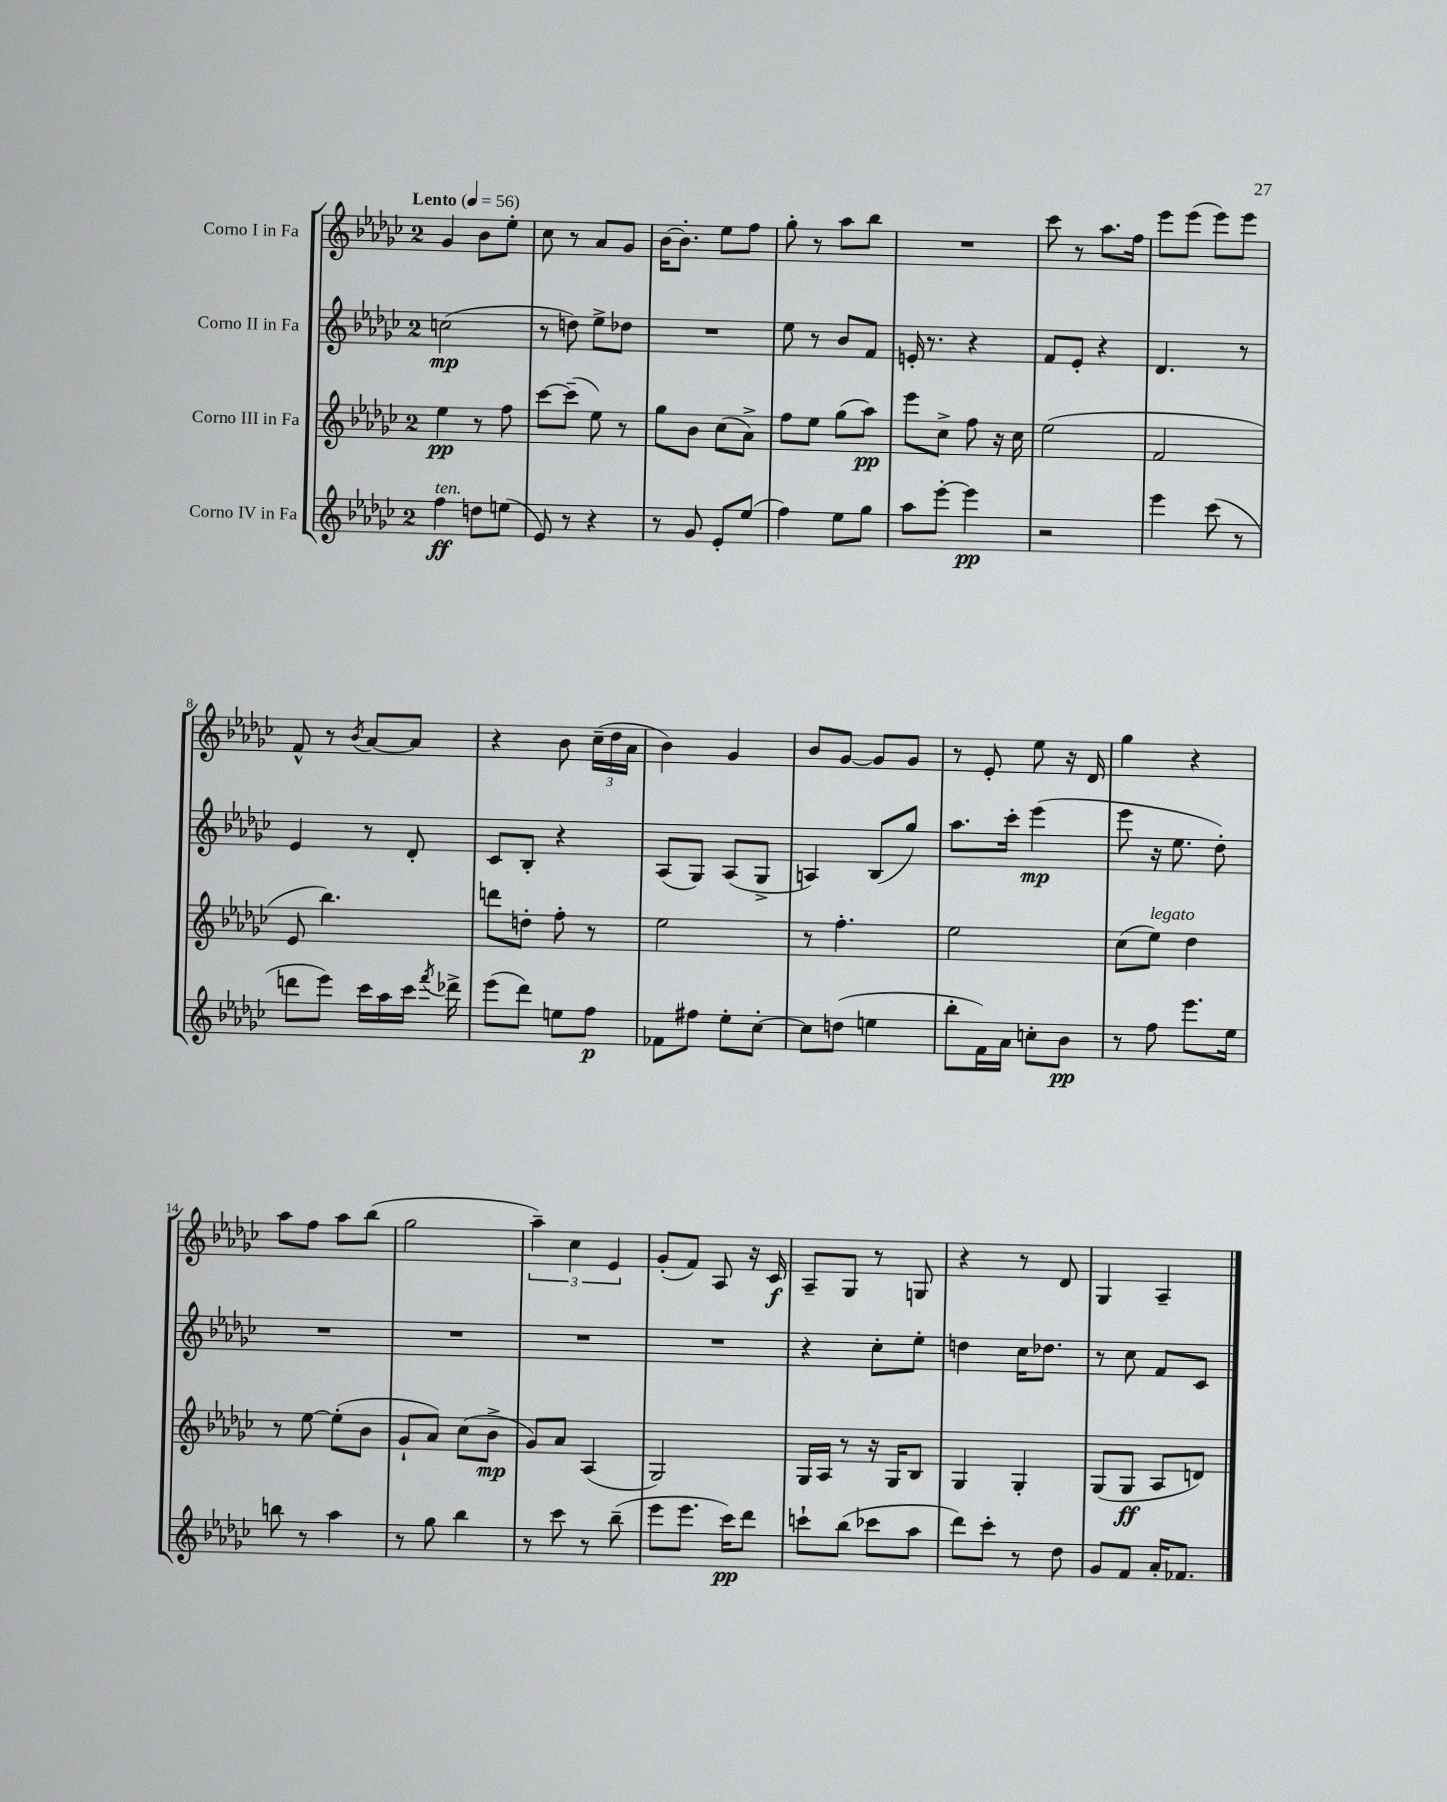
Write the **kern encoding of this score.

**kern	**dynam	**kern	**dynam	**kern	**dynam	**kern	**dynam
*part4	*part4	*part3	*part3	*part2	*part2	*part1	*part1
*staff4	*staff4	*staff3	*staff3	*staff2	*staff2	*staff1	*staff1
*I"Corno IV in Fa	*	*I"Corno III in Fa	*	*I"Corno II in Fa	*	*I"Corno I in Fa	*
*clefG2	*	*clefG2	*	*clefG2	*	*clefG2	*
*k[b-e-a-d-g-c-]	*	*k[b-e-a-d-g-c-]	*	*k[b-e-a-d-g-c-]	*	*k[b-e-a-d-g-c-]	*
*M2/4	*	*M2/4	*	*M2/4	*	*M2/4	*
*MM56	*	*MM56	*	*MM56	*	*MM56	*
=1	=1	=1	=1	=1	=1	=1	=1
!	!	!	!	!	!	!LO:TX:a:B:t=Lento	!
!LO:TX:a:i:t=ten.	!	!	!	!	!	!	!
4ff\	ff	4ee-\	pp	(2ccn\	mp	4g-/	.
8ddn\L	.	8r	.	.	.	8b-\L	.
(8een\J	.	8ff\	.	.	.	8ee-'\J	.
=2	=2	=2	=2	=2	=2	=2	=2
8e-/)	.	[8ccc-\L	.	8r	.	8cc-\	.
8r	.	(8ccc-~\J]	.	8ddn\)	.	8r	.
4r	.	8ee-\)	.	8ee-^\L	.	8a-/L	.
.	.	8r	.	8dd-X\J	.	8g-/J	.
=3	=3	=3	=3	=3	=3	=3	=3
8r	.	8gg-\L	.	2r	.	[16b-\KL	.
.	.	.	.	.	.	8.b-'\J]	.
8g-/	.	8b-\J	.	.	.	.	.
8e-'/L	.	(8cc-\L	.	.	.	8ee-\L	.
(8ee-/J	.	8a-^\J)	.	.	.	8ff\J	.
=4	=4	=4	=4	=4	=4	=4	=4
4ff\)	.	8ff\L	.	8ee-\	.	8gg-'\	.
.	.	8ee-\J	.	8r	.	8r	.
8ee-\L	.	(8gg-\L	.	8b-/L	.	8aa-\L	.
8gg-\J	.	8aa-\J)	pp	8f/J	.	8bb-\J	.
=5	=5	=5	=5	=5	=5	=5	=5
8aa-\L	.	8eee-\L	.	16en'/	.	2r	.
.	.	.	.	8.r	.	.	.
[8eee-'\J	.	8cc-^\J	.	.	.	.	.
4eee-\]	pp	8ff\	.	4r	.	.	.
.	.	16r	.	.	.	.	.
.	.	16cc-\	.	.	.	.	.
=6	=6	=6	=6	=6	=6	=6	=6
2r	.	(2ee-\	.	8f/L	.	8ccc-\	.
.	.	.	.	8e-'/J	.	8r	.
.	.	.	.	4r	.	8.aa-\L	.
.	.	.	.	.	.	16ff\Jk	.
=7	=7	=7	=7	=7	=7	=7	=7
4eee-\	.	2f/	.	4.d-/	.	8eee-\L	.
.	.	.	.	.	.	(8eee-\J	.
(8ccc-\	.	.	.	.	.	8eee-\L)	.
8r	.	.	.	8r	.	8eee-\J	.
!!LO:LB:g=z
=8	=8	=8	=8	=8	=8	=8	=8
8dddn\L	.	8e-/	.	4e-/	.	8f^^/	.
8eee-\J)	.	4.bb-\)	.	.	.	8r	.
.	.	.	.	.	.	8qb-/	.
16ccc-\LL	.	.	.	8r	.	[8a-/L	.
16aa-\	.	.	.	.	.	.	.
16ccc-\JJ	.	.	.	8d-'/	.	8a-/J]	.
8qfff/	.	.	.	.	.	.	.
16ddd-X^\	.	.	.	.	.	.	.
=9	=9	=9	=9	=9	=9	=9	=9
(8eee-\L	.	8dddn\L	.	8c-/L	.	4r	.
8ddd-\J)	.	8ddn'\J	.	8B-'/J	.	.	.
8een\L	.	8ff'\	.	4r	.	8b-\	.
8ff\J	p	8r	.	.	.	(24cc-~\LL	.
.	.	.	.	.	.	24dd-\	.
.	.	.	.	.	.	24a-\JJ	.
=10	=10	=10	=10	=10	=10	=10	=10
8f-X\L	.	2ee-\	.	(8A-/L	.	4b-\)	.
8ff#X\J	.	.	.	8G-/J)	.	.	.
8ee-'\L	.	.	.	(8A-/L	.	4g-/	.
[8cc-'\J	.	.	.	8G-^/J	.	.	.
=11	=11	=11	=11	=11	=11	=11	=11
8cc-\L]	.	8r	.	4An/)	.	8b-/L	.
(8ddn\J	.	4.ff'\	.	.	.	[8g-/J	.
4een\	.	.	.	(8B-/L	.	8g-/L]	.
.	.	.	.	8gg-/J)	.	8g-/J	.
=12	=12	=12	=12	=12	=12	=12	=12
8bb-'\L	.	2ee-\	.	8.aa-\L	.	8r	.
16f\L)	.	.	.	.	.	8e-'/	.
16a-\JJ	.	.	.	16ccc-'\Jk	.	.	.
8ccn'\L	.	.	.	(4eee-\	mp	8ee-\	.
8b-\J	pp	.	.	.	.	16r	.
.	.	.	.	.	.	16d-/	.
=13	=13	=13	=13	=13	=13	=13	=13
8r	.	(8cc-\L	.	8eee-\	.	4gg-\	.
!	!	!LO:TX:a:i:t=legato	!	!	!	!	!
8ff\	.	8ee-\J)	.	16r	.	.	.
.	.	.	.	8.ee-\	.	.	.
8.eee-\L	.	4dd-\	.	.	.	4r	.
.	.	.	.	8dd-'\)	.	.	.
16ee-\Jk	.	.	.	.	.	.	.
!!LO:LB:g=z
=14	=14	=14	=14	=14	=14	=14	=14
8bbn\	.	8r	.	2r	.	8aa-\L	.
8r	.	[8ee-\	.	.	.	8ff\J	.
4aa-\	.	(8ee-'\L]	.	.	.	8aa-\L	.
.	.	8b-\J	.	.	.	(8bb-\J	.
=15	=15	=15	=15	=15	=15	=15	=15
8r	.	8g-`/L	.	2r	.	2gg-\	.
8gg-\	.	8a-/J)	.	.	.	.	.
4bb-\	.	(8cc-\L	.	.	.	.	.
.	.	8b-^\J	mp	.	.	.	.
=16	=16	=16	=16	=16	=16	=16	=16
8r	.	8g-/L)	.	2r	.	6aa-~\)	.
8ccc-\	.	8a-/J	.	.	.	.	.
.	.	.	.	.	.	6cc-\	.
8r	.	(4A-/	.	.	.	.	.
.	.	.	.	.	.	6e-/	.
(8bb-~\	.	.	.	.	.	.	.
=17	=17	=17	=17	=17	=17	=17	=17
8eee-\L	.	2G-/)	.	2r	.	(8g-'/L	.
8.eee-\J	.	.	.	.	.	8f/J)	.
.	.	.	.	.	.	8A-/	.
16ccc-\KL)	pp	.	.	.	.	.	.
8ddd-\J	.	.	.	.	.	16r	.
.	.	.	.	.	.	16c-/	f
=18	=18	=18	=18	=18	=18	=18	=18
8cccn`\L	.	16G-/LL	.	4r	.	8A-~/L	.
.	.	16A-/JJ	.	.	.	.	.
(8bb-\J	.	8r	.	.	.	8G-/J	.
8ccc-X\L	.	16r	.	8cc-'\L	.	8r	.
.	.	16G-/KL	.	.	.	.	.
8aa-\J	.	8B-/J	.	8ee-'\J	.	8Gn/	.
=19	=19	=19	=19	=19	=19	=19	=19
8ddd-\L)	.	4G-/	.	4ddn\	.	4r	.
8ccc-'\J	.	.	.	.	.	.	.
8r	.	4G-'/	.	16cc-\KL	.	8r	.
.	.	.	.	8.dd-X\J	.	.	.
8dd-\	.	.	.	.	.	8d-/	.
=20	=20	=20	=20	=20	=20	=20	=20
8g-/L	.	(8G-/L	.	8r	.	4G-/	.
8f/J	.	8G-/J	ff	8cc-\	.	.	.
16a-'/KL	.	8A-/L	.	8f/L	.	4A-~/	.
8.f-X/J	.	.	.	.	.	.	.
.	.	8dn/J)	.	8c-/J	.	.	.
==	==	==	==	==	==	==	==
*-	*-	*-	*-	*-	*-	*-	*-
